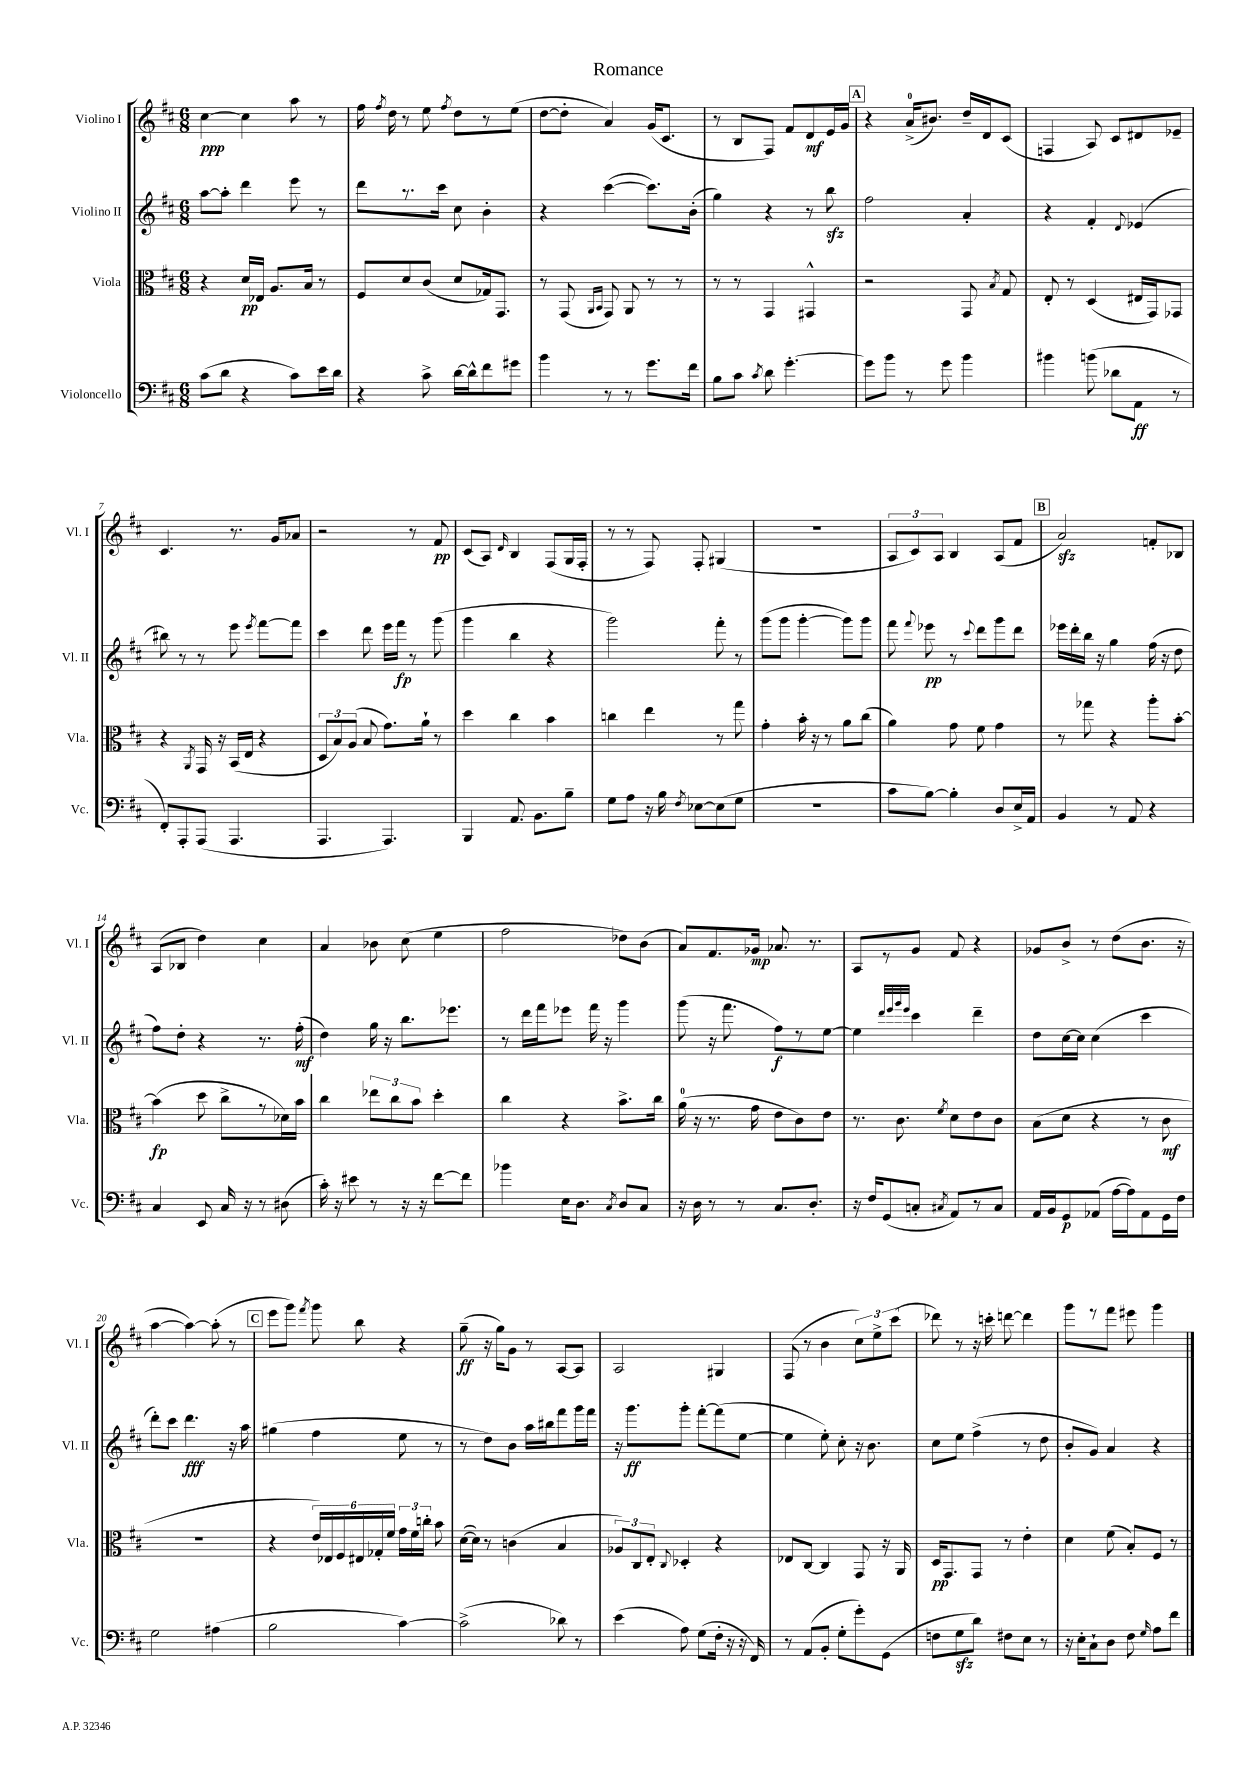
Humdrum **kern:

**kern	**kern	**kern	**kern
*staff4	*staff3	*staff2	*staff1
*clefF4	*clefC3	*clefG2	*clefG2
*k[f#c#]	*k[f#c#]	*k[f#c#]	*k[f#c#]
*M6/8	*M6/8	*M6/8	*M6/8
(8c#	4r	[8aa	[4cc#
8d	.	8aa']	.
4r	16d	4ddd	4cc#]
.	16E-	.	.
.	8.A	.	.
8c#)	.	8eee	8aa
.	16B	.	.
16e	8r	8r	8r
16d	.	.	.
=	=	=	=
4r	8F#	8ddd	16ff#
.	.	.	8qff#
.	.	.	16dd
.	8d	8.r	8r
8c#^	(8c#	.	8ee
.	.	16ccc#	.
.	.	.	8qff#
[16d	8d	8cc#	8dd
16d^^]	.	.	.
8f#	16G-)	4b'	8r
.	8.GG	.	.
8g#	.	.	(8ee
=	=	=	=
4b	8r	4r	[8dd
.	(8GG	.	8dd']
.	16qqAA	.	.
.	16qqBB	.	.
8r	8GG)	([4ccc#	4a)
8r	8AA	.	.
8.g	8r	8.ccc#])	(16g
.	.	.	8.c#
.	8r	.	.
16f#	.	(16b'	.
=	=	=	=
8B	8r	4gg)	8r
8c#	8r	.	8B
8qc#	.	.	.
8d	4GG	4r	8F#)
[4.g'	.	.	8f#
.	4GG#^^	8r	8d
.	.	8bb	16e
.	.	.	16g
=	=	=	=
8g]	2r	2ff#	4r
8b	.	.	.
8r	.	.	(16a^
.	.	.	8.b#)
8g	.	.	.
4b	8GG	4a'	16dd~
.	.	.	16d
.	8qB	.	.
.	8G	.	(8c#
=	=	=	=
4b#	8E'	4r	4F
.	8r	.	.
(8b	(4D	4f#'	8A)
8d-	.	.	8c#
.	.	8qqd	.
8AA	16E#	(4e-	8d#
.	16GG)	.	.
8r	8GG-	.	8e-~
=	=	=	=
8FF#')	4r	8bb#)	4.c#
8AAA'	.	8r	.
.	8qAA	.	.
(8AAA	16GG	8r	.
.	16r	.	.
4.AAA	(16BB	8eee	8.r
.	16E	.	.
.	.	8qeee	.
.	4r	[8fff#	.
.	.	.	16g
.	.	8fff#]	8a-
=	=	=	=
4.AAA	12D	4ccc#	2r
.	12B)	.	.
.	(12A	.	.
.	8B	8ddd	.
4.AAA)	8.g)	16eee	.
.	.	16fff#	.
.	.	8r	8r
.	16a`	.	.
.	8r	(8ggg	8f#
=	=	=	=
4BBB	4dd	4ggg	(8c#
.	.	.	8A)
.	.	.	16qqd
8.AA	4cc#	4bb	4B
8.BB	.	.	.
.	4b	4r	(8F#
8B~	.	.	16G
.	.	.	16F#'
=	=	=	=
8G	4cc	2ggg)	8r
8A	.	.	8r
16r	4ee	.	8F#)
16B	.	.	.
8qF#	.	.	.
[8E-	.	.	8F#'
(8E-]	8r	8fff#'	(4G#
8G	8gg	8r	.
=	=	=	=
2.r	4g'	(8ggg	2.r
.	.	8ggg	.
.	16b'	[4ggg'	.
.	16r	.	.
.	8r	.	.
.	8a	8ggg])	.
.	(8cc#	8ggg	.
=	=	=	=
8c#	4a)	8fff#	12A
.	.	.	12c#)
.	.	8qqfff#	.
[8B)	.	8eee-	.
.	.	.	12A
4B']	8g	8r	4B
.	.	8qqccc#	.
.	8f#	8ddd	.
8D	4g	8ggg	(8A
16E^	.	8ddd	8f#
16AA	.	.	.
=	=	=	=
4BB	8r	16eee-	2a)
.	.	16ddd'	.
.	8gg-	16bb	.
.	.	16r	.
8r	4r	4gg	.
8AA	.	.	.
4r	8aa'	(16ff#	8f'
.	.	16r	.
.	[8b'	8dd	8B-
=	=	=	=
4C#	(4b]	8ff#)	(8A
.	.	8dd'	8B-
8EE	8dd	4r	4dd)
16C#	8cc#^	.	.
16r	.	.	.
8r	8r	8.r	4cc#
(8D#	16d-)	.	.
.	16b	(16ff#'	.
=	=	=	=
16c#')	4cc#	4dd)	4a
16r	.	.	.
8e#	.	.	.
8r	12ee-	16gg	8b-
.	.	16r	.
.	12cc#	.	.
16r	.	8.bb	(8cc#
.	12b	.	.
16r	.	.	.
[8f#	4dd'	.	4ee
.	.	8.eee-	.
8f#]	.	.	.
=	=	=	=
4b-	4cc#	8r	2ff#
.	.	16ddd	.
.	.	16fff#	.
16E	4r	8eee-	.
8.D	.	.	.
.	.	16fff#	.
.	.	16r	.
8qC#	.	.	.
8D	8.b^	4ggg	8dd-)
8C#	.	.	(8b
.	16cc#	.	.
=	=	=	=
16r	(16a	(8ggg	8a)
16D	16r	.	.
8r	8.r	16r	8.f#
.	.	8.fff#	.
8r	.	.	.
.	16g	.	16g-
8.C#	8e	8ff#)	8.a-
.	8c#)	8r	.
8.D'	.	.	8.r
.	8e	[8ee	.
=	=	=	=
16r	8.r	4ee]	8A
16F#	.	.	.
(8GG	.	.	8r
.	8.c#	.	.
.	.	32qqddd	.
.	.	32qqeee	.
.	.	32qqggg	.
.	.	32qqeee	.
8C'	.	4ccc#	8g
8qC#	8qf#	.	.
8AA)	8d	.	8f#
8r	8e	4ddd~	4r
8C#	8c#	.	.
=	=	=	=
16AA	(8B	8dd	8g-
16BB	.	.	.
8GG	8d	[16cc#	8b^
.	.	16cc#]	.
(8AA-	4r	(4cc#	8r
[16A	.	.	(8dd
16A])	.	.	.
8AA-	8r	4ccc#	8.b
16GG	8c#	.	.
16F#	.	.	16r
=	=	=	=
2G	2.r	8ddd')	[4aa
.	.	8ccc#	.
.	.	4.ddd	4aa_)
(4A#	.	.	(8aa']
.	.	16r	8r
.	.	16aa	.
=	=	=	=
2B	4r	(4gg#	8eee
.	.	.	8ggg)
.	.	.	8qfff#
.	24e)	4ff#	8ggg
.	24E-	.	.
.	24F#	.	.
.	24E#	.	8bb
.	24G-'	.	.
.	24f#	.	.
[4c#)	24g	8ee	4r
.	24f#	.	.
.	24cc'	.	.
.	8b	8r	.
=	=	=	=
(2c#^]	([16d	8r	(8gg~
.	16d])	.	.
.	8r	8dd)	16r
.	.	.	16gg)
.	(4c	8b	8g
.	.	16aa	8r
.	.	16bb#	.
8d-)	4B	8fff#	[8A
8r	.	16ggg	8A]
.	.	16fff#	.
=	=	=	=
(4e	12A-)	16r	2A
.	.	8.ggg	.
.	12C#	.	.
.	12E'	.	.
.	8qqC#	.	.
8A)	4D-'	8ggg'	.
(8G	.	[8fff#'	.
16F#'	4r	(8fff#]	4G#
16r	.	.	.
16r	.	[8ee	.
16FF#)	.	.	.
=	=	=	=
8r	8E-	4ee]	(8F#
(8AA	[8C#	.	8r
8BB'	4C#]	8ee')	4b
8G'	.	8cc#'	.
8g')	8GG	16r	12cc#)
.	.	8.b	.
.	.	.	12ee^
(8GG	16r	.	.
.	.	.	(12ccc#
.	16AA	.	.
=	=	=	=
8F	16D	8cc#	8ddd-)
.	8.GG	.	.
8G	.	8ee	8r
8d)	8GG	(4ff#^	16r
.	.	.	16ccc'
8F#	8r	.	[8ddd
8E	4e'	8r	4ddd]
8r	.	8dd	.
=	=	=	=
16r	4d	8b'	8ggg
16E'	.	.	.
8C#`	.	8g)	8r
8D	(8f#	4a	8fff#
8F#	8B')	.	8eee#
16qqG	.	.	.
8A	8F#	4r	4ggg
8f#	8r	.	.
==	==	==	==
*-	*-	*-	*-
